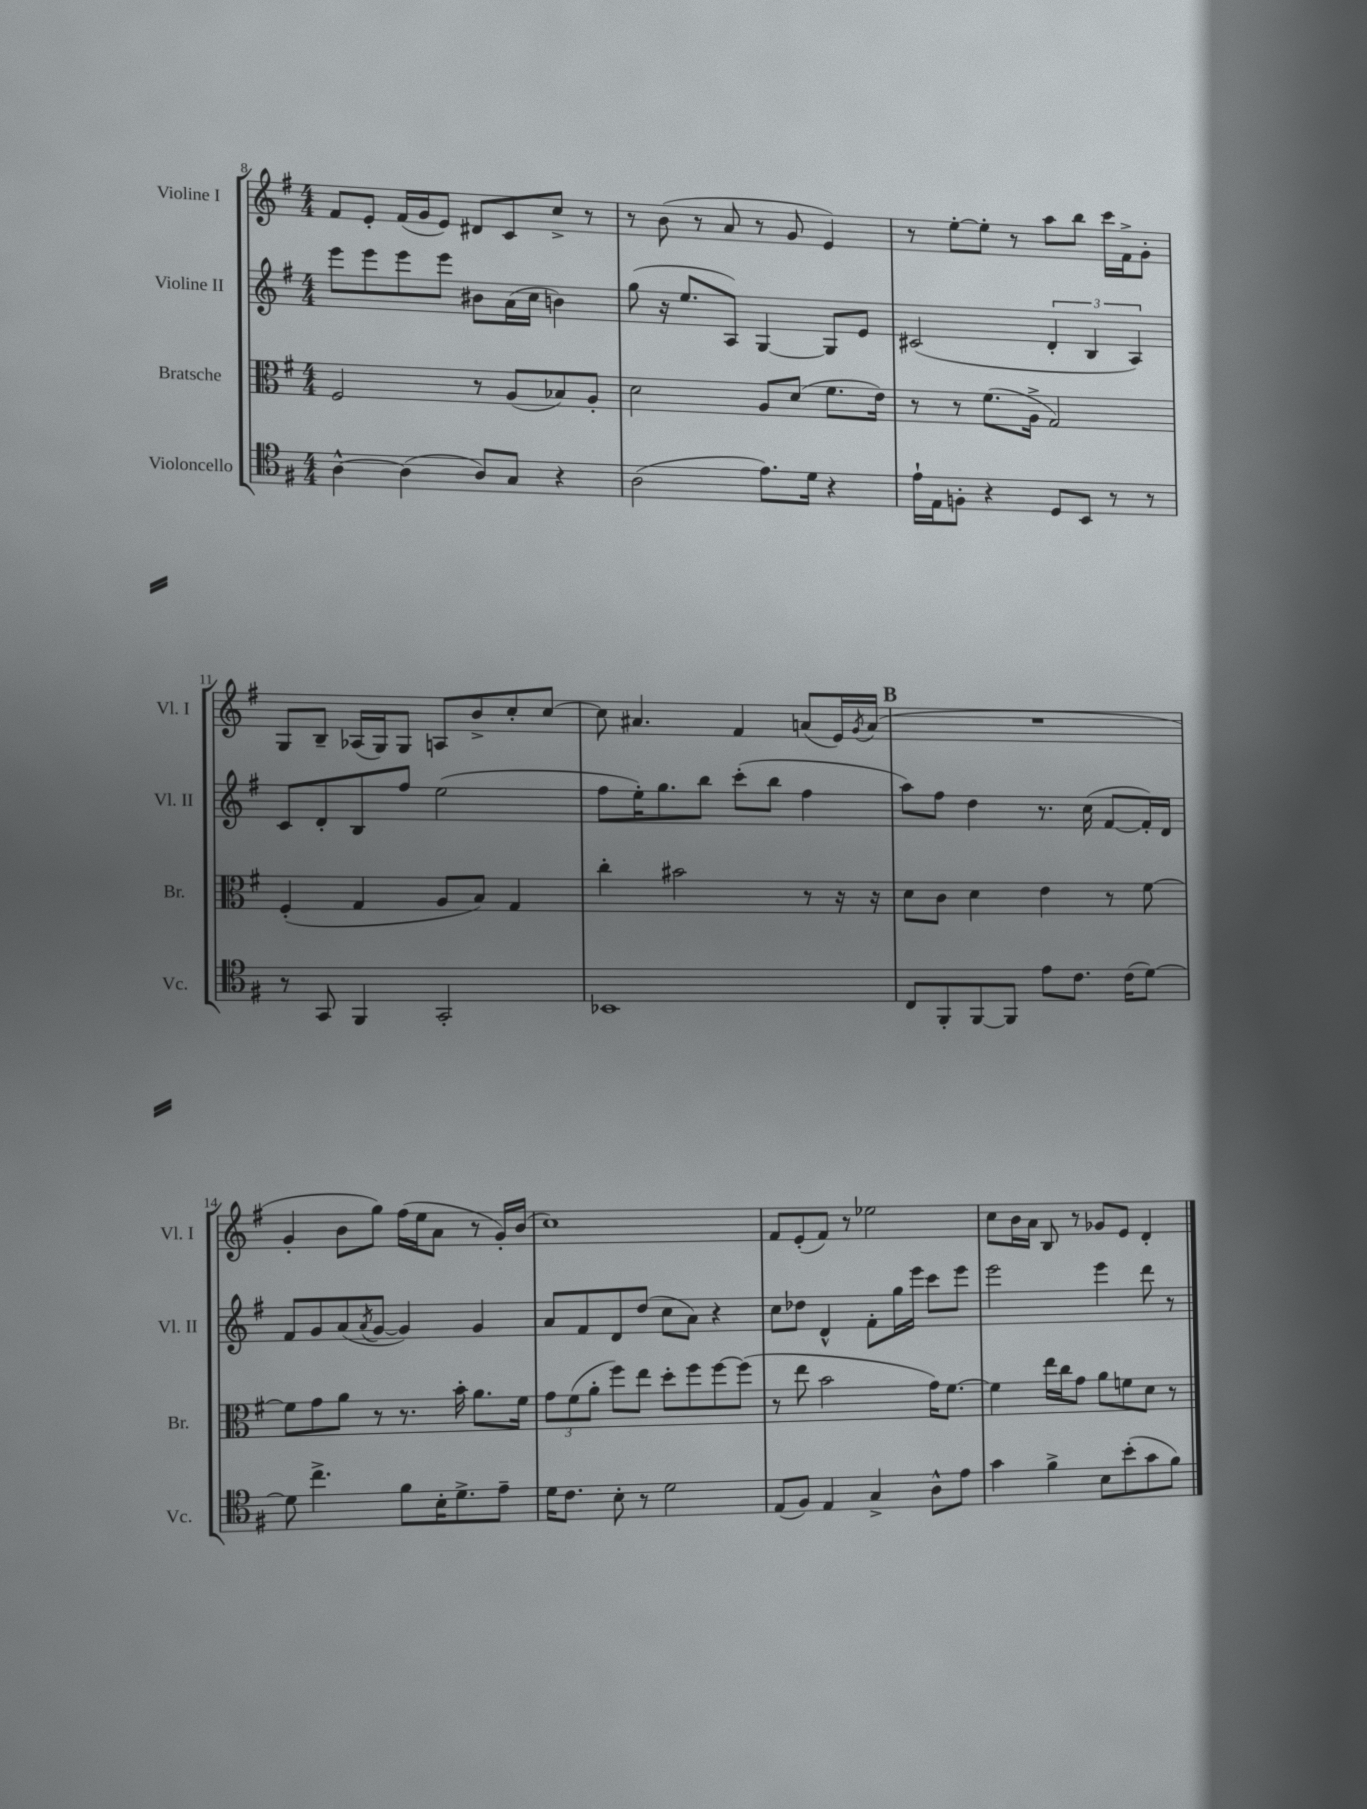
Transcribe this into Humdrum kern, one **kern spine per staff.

**kern	**kern	**kern	**kern
*part4	*part3	*part2	*part1
*staff4	*staff3	*staff2	*staff1
*I"Violoncello	*I"Bratsche	*I"Violine II	*I"Violine I
*I'Vc.	*I'Br.	*I'Vl. II	*I'Vl. I
*clefC4	*clefC3	*clefG2	*clefG2
*k[f#]	*k[f#]	*k[f#]	*k[f#]
*M4/4	*M4/4	*M4/4	*M4/4
=8	=8	=8	=8
[4A^^\	2F#/	8eee\L	8f#/L
.	.	8eee\	8e'/J
(4A\]	.	8eee\	(16f#/LL
.	.	.	16g/J
.	.	8eee\J	8e/J)
8A/L)	8r	8b#X\L	8d#X/L
8G/J	(8A/L	(16a\L	8c/
.	.	16cc\JJ	.
4r	8B-X/)	4bn\)	8cc^/J
.	8A'/J	.	8r
=9	=9	=9	=9
(2A\	2d\	(8gg\	8r
.	.	16r	(8b\
.	.	8.ee/L	.
.	.	.	8r
.	.	8A/J)	8a/
8.e\L)	8A/L	[4G/	8r
.	(8d/J	.	8g/
16d\Jk	.	.	.
4r	8.f#\L	8G/L]	4e/)
.	.	8e/J	.
.	16e\Jk)	.	.
=10	=10	=10	=10
16e`\LL	8r	(2c#X/	8r
16E\J	.	.	.
8Fn'\J	8r	.	[8ee'\L
4r	(8.f#\L	.	8ee'\J]
.	.	.	8r
.	16A^\Jk	.	.
8D/L	2G/)	6d'/	8aa\L
8BB/J	.	.	8bb\J
.	.	6B/	.
8r	.	.	16ccc\LL
.	.	.	16f#^\J
.	.	6A/)	.
8r	.	.	8g'\J
!!LO:LB:g=z
=11	=11	=11	=11
8r	(4F#'/	8c/L	8G/L
8GG/	.	8d'/	8B~/J
4FF#/	4G/	8B/	(16A-X/LL
.	.	.	16G/J)
.	.	8ff#/J	8G/J
2GG'/	8A/L	(2ee\	8An/L
.	8B/J)	.	8b^/
.	4G/	.	8cc'/
.	.	.	[8cc/J
=12	=12	=12	=12
1BB-X	4cc'\	8ff#\L	8cc\]
.	.	16ee'\K)	4.a#X/
.	.	8.gg\	.
.	2b#X\	.	.
.	.	8bb\J	.
.	.	(8ccc'\L	4f#/
.	.	8bb\J	.
.	8r	4ff#\	(8an/L
.	16r	.	16e/L)
.	.	.	8qg/
.	16r	.	(16a/JJ
!!LO:REH:place=s1:t=B
=13	=13	=13	=13
8C/L	8d\L	8aa\L)	1r
8FF#'/	8c\J	8ff#\J	.
[8FF#/	4d\	4dd\	.
8FF#/J]	.	.	.
8e\L	4e\	8.r	.
8.c\J	.	.	.
.	.	(16cc\	.
.	8r	[8f#/L	.
(16c\KL	.	.	.
[8d\J)	[8f#\	16f#'/L])	.
.	.	16d/JJ	.
!!LO:LB:g=z
=14	=14	=14	=14
8d\]	8f#\L]	8f#/L	4g'/
4.cc^\	8g\	8g/	.
.	8a\J	(8a/	8b\L
.	.	8qa/	.
.	8r	[8g/J	8gg\J)
8f#\L	8.r	4g/])	(16ff#\LL
.	.	.	16ee\J
16B'\K	.	.	8a\J
8.d^\	16b'\	.	.
.	8.a\L	4g/	8r
8e~\J	.	.	16g'/LL)
.	16f#\Jk	.	(16b/JJ
=15	=15	=15	=15
16d\KL	12g\L	8a/L	1cc)
8.c\J	.	.	.
.	(12f#\	.	.
.	.	8f#/	.
.	12a'\J	.	.
8B'\	8ff#\L)	8d/	.
8r	8ee\J	(8dd/J	.
2d\	8dd'\L	8cc\L	.
.	8ff#\	8a\J)	.
.	[8ff#\	4r	.
.	(8ff#\J]	.	.
=16	=16	=16	=16
(8E/L	8r	8cc\L	8f#/L
8F#/J)	8ee\	8dd-X\J	(8e'/
4E/	2b\	4d^^/	8f#/J)
.	.	.	8r
4G^/	.	8f#'\L	2ee-X\
.	.	16gg\L	.
.	.	16eee\JJ	.
8A^^\L	16g\KL)	8ccc\L	.
.	[8.f#\J	.	.
8e\J	.	8eee\J	.
=17	=17	=17	=17
4g\	4f#\]	2eee\	8cc\L
.	.	.	16b\L
.	.	.	16a\JJ
4f#^\	16ee\LL	.	8B/
.	16cc\J	.	.
.	8g\J	.	8r
8B\L	8a\L	4eee\	8g-X/L
(8b'\	8fn\	.	8e/J
8g\	8d\J	8ddd\	4d'/
8f#\J)	8r	8r	.
==	==	==	==
*-	*-	*-	*-
